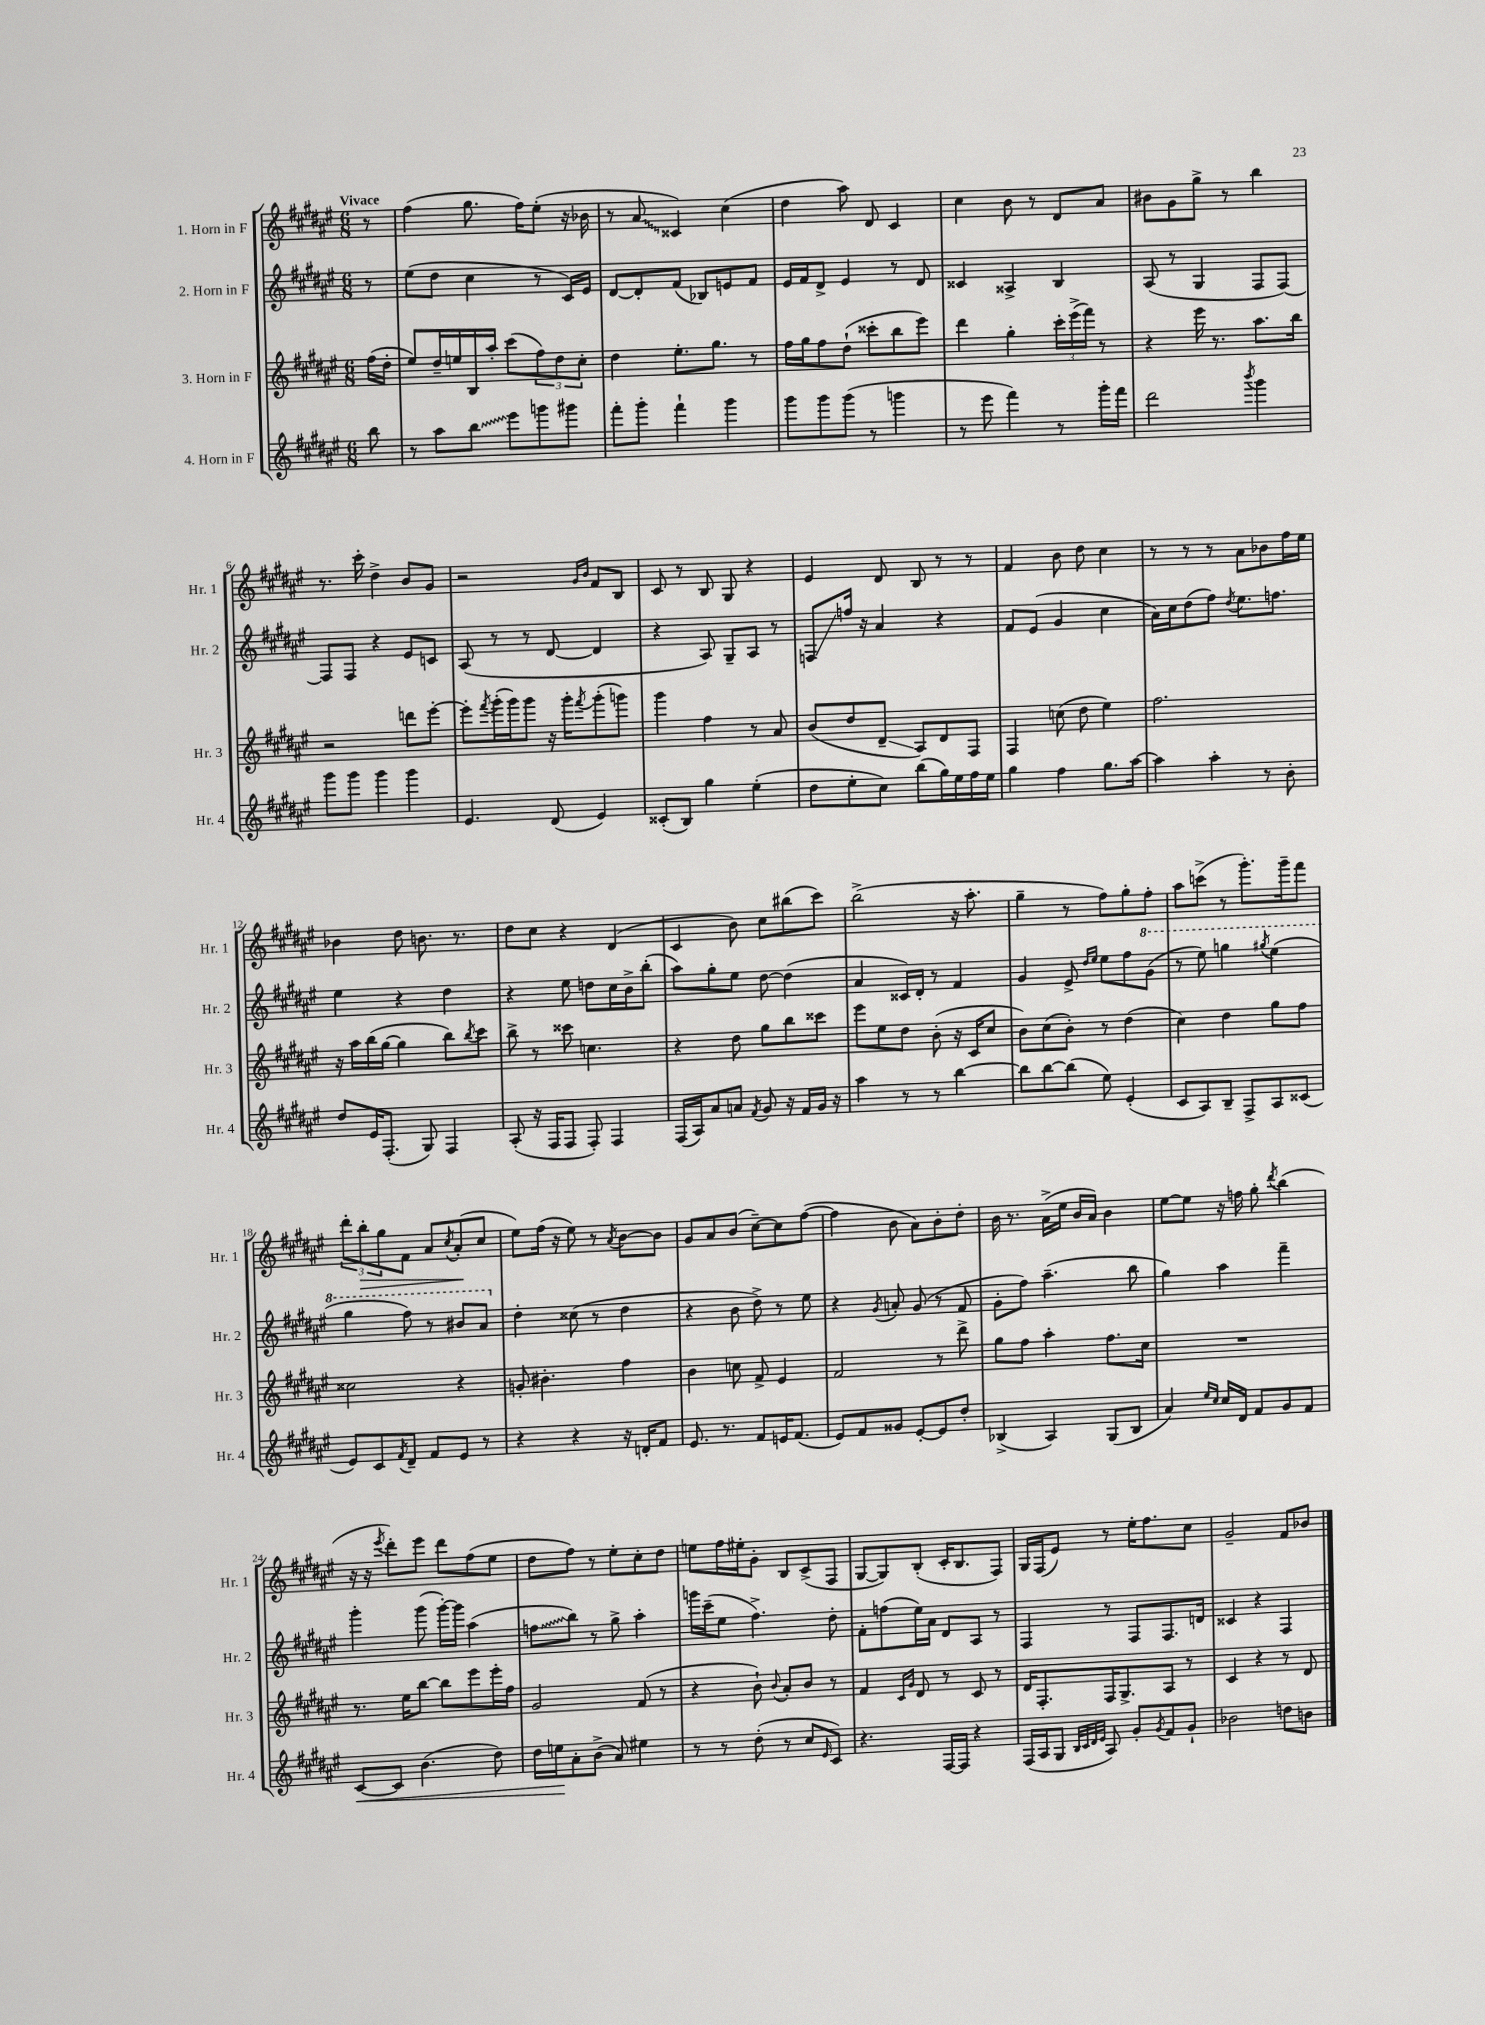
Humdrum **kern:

**kern	**kern	**kern	**kern
*staff4	*staff3	*staff2	*staff1
*clefG2	*clefG2	*clefG2	*clefG2
*k[f#c#g#d#a#e#]	*k[f#c#g#d#a#e#]	*k[f#c#g#d#a#e#]	*k[f#c#g#d#a#e#]
*M6/8	*M6/8	*M6/8	*M6/8
8bb\	(16ff#\LL	8r	8r
.	16dd#'\JJ	.	.
=	=	=	=
8r	8ee#/L)	(8ee#\L	(4ff#\
8aa#\L	16dd#~/L	8dd#\J	.
.	16ee/	.	.
8bb\J	16B/	4cc#\	8.gg#\
.	16aa#'/JJ	.	.
8eee#\L	(8ccc#\L	.	.
.	.	.	16ff#\LK)
8ggg\	12ff#\)	8r	(8ee#'\J
.	12dd#\	.	.
8ggg#\J	.	16c#/LL)	16r
.	12cc#'\J	.	.
.	.	16e#/JJ	16b-\
=	=	=	=
8fff#'\L	4dd#\	[8d#/L	8r
8ggg#'\J	.	8d#'/]	8a#/
4fff#`\	8.ee#'\L	(8f#/J	4c##/)
.	.	8B-/L)	.
.	8.gg#\J	.	.
4ggg#\	.	8e/	(4cc#\
.	8r	8f#/J	.
=	=	=	=
8ggg#\L	16ff#\LL	16e#/LL	4dd#\
.	16gg#\J	16f#/J	.
8ggg#\	8ff#\	8d#^/J	.
(8ggg#\J	(8dd#`\J	4e#/	8aa#\)
8r	8ccc##'\L	.	8d#/
4ggg\	8bb\	8r	4c#/
.	8eee#\J)	8d#/	.
=	=	=	=
8r	4ddd#\	4c##/	4cc#\
8eee#\	.	.	.
4fff#\)	4gg#'\	4A##^/	8b\
.	.	.	8r
8r	24ccc#'\LL	4B/	8d#/L
.	(24eee#^\	.	.
.	24fff#\JJ)	.	.
16ggg#'\LL	8r	.	8a#/J
16fff#\JJ	.	.	.
=	=	=	=
2ddd#\	4r	(8A#/	8b#\L
.	.	8r	8g#\
.	16eee#\	4G#/	8gg#^\J
.	8.r	.	.
.	.	.	8r
8qbbb/	.	.	.
4ggg#\	8.aa#\L	8F#/L	4bb\
.	.	[8F#/J)	.
.	16bb\Jk	.	.
=	=	=	=
8ggg#\L	2r	8F#/]L	8.r
8ggg#\J	.	8F#/J	.
.	.	.	16ccc#'\
4ggg#\	.	4r	4dd#^\
4ggg#\	8ddd\L	8e#/L	8b/L
.	[8eee#'\J	8c/J	8g#/J
=	=	=	=
4.e#/	8eee#'\]L	(8A#/	2r
.	8qfff#/	.	.
.	(16ggg#'\L	8r	.
.	16ggg#\J)	.	.
.	8ggg#\J	8r	.
(8d#/	16r	[8d#/	.
.	16ggg#'\LK	.	.
.	.	.	16qqg#/LL
.	8qfff#/	.	16qqb/JJ
4e#/)	(8ggg#'\	4d#/]	8f#/L
.	8ggg\J)	.	8B/J
=	=	=	=
(8c##'/L	4ggg#\	4r	8c#/
8B/J)	.	.	8r
4gg#\	4ff#\	8A#/)	8B/
.	.	8G#~/L	8G#/
(4ee#'\	8r	8A#/J	4r
.	8a#/	8r	.
=	=	=	=
8dd#\L	(8b/L	8F/L	4e#/
8ee#'\	8dd#/	16ff/Jk	.
.	.	16r	.
8cc#\J)	8d#~/J	4a#/	8d#/
(8bb\L	8A#/L)	.	8B/
16gg#\L)	8d#/	4r	8r
16ee#\	.	.	.
16ff#\	8F#/J	.	8r
16ee#\JJ	.	.	.
=	=	=	=
4gg#\	4F#/	8f#/L	4f#/
.	.	(8e#/J	.
4ff#\	(8cc\	4g#/	8b\
.	8dd#\	.	8dd#\
8.gg#\L	4ee#\)	4cc#\	4cc#\
[16aa#\Jk	.	.	.
=	=	=	=
4aa#\]	2.ff#\	16a#\LL)	8r
.	.	16cc#\J	.
.	.	(8dd#\	8r
4aa#'\	.	8ff#\J)	8r
.	.	8qdd#/	.
.	.	8.ee#\L	8a#\L
8r	.	.	8b-\
.	.	8.ff\J	.
8b'\	.	.	16ff#\L
.	.	.	16ee#\JJ
=	=	=	=
8dd#/L	16r	4ee#\	4b-\
.	16aa#\LL	.	.
16e#/K	(16bb\	.	.
(8.F#'/J	[16gg#\JJ	.	.
.	4gg#\]	4r	8dd#\
8G#/)	.	.	8.b\
4F#/	8bb\L)	4dd#\	.
.	.	.	8.r
.	8qbb/	.	.
.	8ccc#\J	.	.
=	=	=	=
(8A#'/	8bb^\	4r	8dd#\L
16r	8r	.	8cc#\J
16F#/LK	.	.	.
8F#/J	8ccc##\	8ee#\	4r
8F#'/)	4.cc\	8dd\L	.
4F#/	.	16cc#\L	(4d#/
.	.	16b^\J	.
.	.	(8bb'\J	.
=	=	=	=
(16F#/LL	4r	8aa#\L)	4c#/
16A#/J)	.	.	.
8a#/	.	8gg#'\	.
8a/J	8dd#\	8ee#\J	8b\)
8qf#/	.	.	.
8g#/	8gg#\L	[8dd#\	8cc#\L
16r	8bb\	(4dd#\]	(8bb#\
16f#/LL	.	.	.
16g#/JJ	8ccc##\J	.	8ccc#\J)
16r	.	.	.
=	=	=	=
4aa#\	8eee#\L	4a#/	(2bb^\
.	8ee#\	.	.
8r	8dd#\J	16c##/LL)	.
.	.	16d#'/JJ	.
8r	(8b'\	8r	.
[4bb\	16r	4f#/	16r
.	16c#/LK	.	8.aa#'\
.	8cc#/J	.	.
=	=	=	=
8bb\]L	8b\L)	4g#/	4gg#~\
[8bb\	(8cc#\	.	.
(8bb\]J	8b'\J)	8e#^/	8r
.	.	16qqdd#/LL	.
.	.	16qqee#/JJ	.
8ee#\)	8r	8ee#\L	8ff#\L)
(4e#'/	(4dd#\	8ff#\	8gg#'\
.	.	(8gg#\J	8ff#'\J
=	=	=	=
8c#/L	4cc#\)	8r	8aa#\L
8A#/)	.	8eee#\)	(8ccc^\J
8B~/J	4dd#\	4ggg\	8r
8F#^/L	.	.	8.ggg#'\L)
.	.	8qggg#/	.
8A#/	8gg#\L	(4eee#\	.
.	.	.	16ggg#~\k
(8c##/J	8ff#\J	.	8fff#\J
=	=	=	=
8e#/L)	2cc##\	4ggg#\	12ddd#'\L
.	.	.	12bb'\
8c#/	.	.	.
.	.	.	12gg#\
8qf#/	.	.	.
8d#~/J	.	8fff#\)	8f#\J
8f#/L	.	8r	8a#/L
.	.	.	8qcc#/
8e#/J	4r	8bb#/L	(8a#'/
8r	.	8aa#/J	8cc#/J
=	=	=	=
4r	8g'/	4dd#'\	8ee#\L)
.	4.b#'\	.	(16ff#\Jk
.	.	.	16r
4r	.	(8cc##\	8ee#\)
.	.	8r	8r
.	.	.	8qa#/
16r	4ff#\	4dd#\	[8b\L
16d'/LK	.	.	.
8f#/J	.	.	8b\]J
=	=	=	=
8.e#/	4b\	4r	8g#/L
.	.	.	8a#/
8.r	.	.	.
.	8cc\	8b\	(8b/J
8f#/L	8f#^/	8dd#^\)	[8cc#~\L)
16e/K	4e#/	8r	8cc#\]
(8.f#/J	.	.	.
.	.	8ee#\	([8ff#\J
=	=	=	=
8e#/L)	2f#/	4r	4ff#\]
8f#/	.	.	.
.	.	8qg#/	.
8g##/J	.	8a'/	8b\
[8e#'/L	.	(8g#/	8a#\L)
8e#/]	8r	8r	8b'\
8dd#'/J	8ddd#^\	8f#/	8dd#'\J
=	=	=	=
(4B-^/	8gg#\L	8g#'\L	16b\
.	.	.	8.r
.	8ff#\J	8ff#\J)	.
4A#/)	4aa#'\	(4.aa#~\	(16a#^\LL
.	.	.	16ee#\JJ
.	.	.	16b/LL
.	.	.	16a#/JJ)
(8G#/L	8.ff#\L	.	4b\
8B-/J	.	8bb\	.
.	16cc#\Jk	.	.
=	=	=	=
4a#/)	2.r	4gg#\)	[8ee#\L
.	.	.	8ee#\]J
16qqee#/LL	.	.	.
16qqcc#/JJ	.	.	.
16cc#/LL	.	4aa#\	16r
16d#/JJ	.	.	16ff\
8f#/L	.	.	8gg#'\
.	.	.	8qddd#/
8g#/	.	4fff#~\	(4bb\
8f#/J	.	.	.
=	=	=	=
[8c#/L	8.r	4ggg#'\	16r
.	.	.	16r
.	.	.	8qeee#/
8c#/]J	.	.	8ddd#'\L)
.	16ee#\LK	.	.
(4.b\	[8bb\J	(8ggg#\	8eee#\J
.	8bb\]L	[16ggg#'\LL)	8ddd#\L
.	.	16ggg#\]JJ	.
.	8eee#\	(4aa#\	(8ff#\
8dd#\)	16eee#'\L	.	8ee#\J
.	16ff#\JJ	.	.
=	=	=	=
16dd#\LL	2g#/	8ff\L	8dd#\L
16ee\J	.	.	.
8a#'\	.	8bb\J)	8ff#\J)
(8b^\J	.	8r	8r
8a#/)	.	8gg#^\	8ee#'\L
4ee#\	(8f#/	4aa#'\	8cc#'\
.	8r	.	8dd#\J
=	=	=	=
8r	4r	16ggg\LL	8ee\L
.	.	(16ccc#~\J	.
8r	.	8ee#\J	16ff#\L
.	.	.	16ee#'\J
(8dd#'\	8b`\)	4.ff#^\)	8g#'\J
.	8qqb/	.	.
8r	8a#'/L	.	8B/L
8cc#/L	8b/J	.	(8c#^/
16qqe#/	.	.	.
8c#/J)	8r	8dd#'\	8F#/J
=	=	=	=
4.r	4f#/	8f#'\L	[8G#/L
.	.	(8ff\	8G#/])
.	16qqc#/LL	.	.
.	16qqg#/JJ	.	.
.	8d#/	16ee#\L)	(8B'/J
.	.	16a#\JJ	.
[16F#/LL	8r	8d#/L	16c#'/LK
16F#/]JJ	.	.	8.B/
4r	8c#/	8A#/J	.
.	8r	8r	8F#/J)
=	=	=	=
(16F#/LL	16d#/LK	4F#/	16G#/LL
16A#/J	8.F#'/	.	(16F#/J
8G#/J	.	.	8e#/J)
32qqB/LLL	.	.	.
32qqc#/	.	.	.
32qqd#/	.	.	.
32qqe#/JJJ	.	.	.
8A#/)	16F#/K	8r	8r
.	8.G#^/	.	.
8g#'/L	.	8F#/L	16ee#'\LK
.	.	.	8.ff#\
8qg#/	.	.	.
8f#/	8A#/J	8.F#/	.
8g#`/J	8r	.	8cc#\J
.	.	16d/Jk	.
=	=	=	=
2b-\	4c#/	4c##/	2g#~/
.	4r	4r	.
8dd\L	8r	4F#/	8f#/L
8b\J	8d#/	.	8b-/J
==	==	==	==
*-	*-	*-	*-
